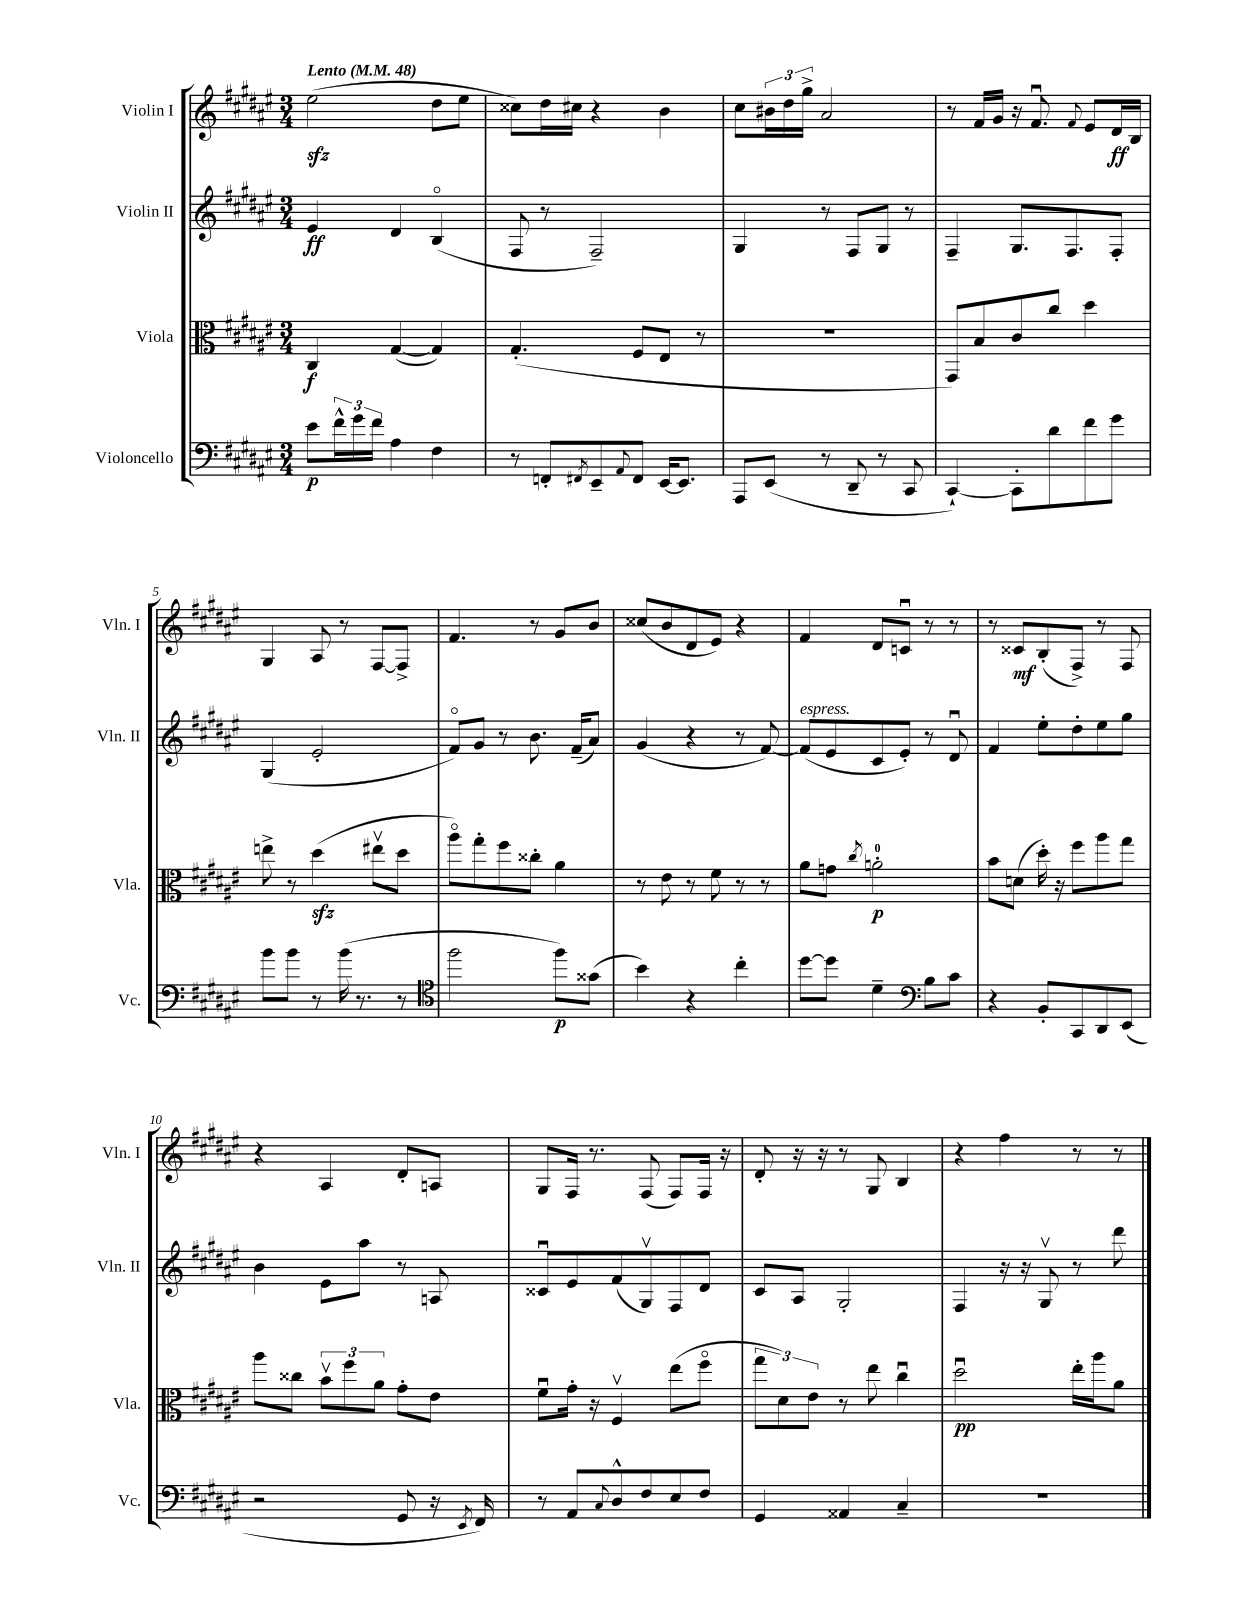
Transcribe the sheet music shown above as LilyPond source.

<<
\new StaffGroup <<
\new Staff = "s0" \with { instrumentName = "Violin I" shortInstrumentName = "Vln. I" } {
    \clef treble \key fis \major \numericTimeSignature \time 3/4 \tempo "Lento" 4 = 48
    eis''2\sfz( dis''8 eis''8 |
    cisis''8) dis''16 cis''16 r4 b'4 |
    cis''8 \tuplet 3/2 { bis'16 dis''16 gis''16-> } ais'2 |
    r8 fis'16 gis'16 r16 fis'8.\downbow \appoggiatura { fis'8 } eis'8 dis'16\ff b16 |
    gis4 ais8 r8 fis8~ fis8-> |
    fis'4. r8 gis'8 b'8 |
    cisis''8( b'8 dis'8 eis'8) r4 |
    fis'4 dis'8 c'8\downbow r8 r8 |
    r8 cisis'8\mf b8-.( fis8->) r8 fis8 |
    r4 ais4 dis'8-. a8 |
    gis8 fis16 r8. fis8( fis8) fis16 r16 |
    dis'8-. r16 r16 r8 gis8 b4 |
    r4 fis''4 r8 r8 \bar "|." |
}
\new Staff = "s1" \with { instrumentName = "Violin II" shortInstrumentName = "Vln. II" } {
    \clef treble \key fis \major \numericTimeSignature \time 3/4
    eis'4\ff dis'4 b4\flageolet( |
    fis8 r8 fis2--) |
    gis4 r8 fis8 gis8 r8 |
    fis4-- gis8. fis8. fis8-. |
    gis4( eis'2-. |
    fis'8\flageolet) gis'8 r8 b'8. fis'16--( ais'8) |
    gis'4( r4 r8 fis'8~) |
    fis'8^\markup { \italic "espress." }( eis'8 cis'8 eis'8-.) r8 dis'8\downbow |
    fis'4 eis''8-. dis''8-. eis''8 gis''8 |
    b'4 eis'8 ais''8 r8 a8 |
    cisis'8\downbow eis'8 fis'8( gis8\upbow) fis8 dis'8 |
    cis'8 ais8 gis2-. |
    fis4 r16 r16 gis8\upbow r8 dis'''8 \bar "|." |
}
\new Staff = "s2" \with { instrumentName = "Viola" shortInstrumentName = "Vla." } {
    \clef alto \key fis \major \numericTimeSignature \time 3/4
    cis4\f gis4~( gis4) |
    gis4.-.( fis8 eis8 r8 |
    R2. |
    gis,8) b8 cis'8 cis''8 dis''4 |
    e''8-> r8 dis''4\sfz( eis''8\upbow dis''8 |
    ais''8\flageolet) gis''8-. fis''8 cisis''8-. ais'4 |
    r8 eis'8 r8 fis'8 r8 r8 |
    ais'8 g'8 \acciaccatura { cis''8 } a'2-0-.\p |
    b'8 d'8( dis''16-.) r16 fis''8 ais''8 gis''8 |
    ais''8 cisis''8 \tuplet 3/2 { b'8\upbow fis''8 ais'8 } gis'8-. eis'8 |
    fis'8\downbow gis'16-. r16 fis4\upbow eis''8( fis''8\flageolet |
    \tuplet 3/2 { gis''8 dis'8) eis'8 } r8 eis''8 cis''4\downbow |
    dis''2\downbow\pp eis''16-. ais''16 ais'8 \bar "|." |
}
\new Staff = "s3" \with { instrumentName = "Violoncello" shortInstrumentName = "Vc." } {
    \clef bass \key fis \major \numericTimeSignature \time 3/4
    eis'8\p \tuplet 3/2 { fis'16-^ gis'16 fis'16 } ais4 fis4 |
    r8 f,8-. \acciaccatura { fis,8 } eis,8-- \appoggiatura { ais,8 } fis,8 eis,16~ eis,8. |
    ais,,8 eis,8( r8 dis,8-- r8 cis,8 |
    cis,4~-!) cis,8-. dis'8 fis'8 gis'8 |
    b'8 b'8 r8 b'16( r8. r8 |
    \clef tenor fis''2 fis''8\p) gisis'8( |
    b'4) r4 cis''4-. |
    dis''8~ dis''8 dis'4-- \clef bass b8 cis'8 |
    r4 b,8-. cis,8 dis,8 eis,8( |
    r2 gis,8 r16 \acciaccatura { eis,8 } fis,16) |
    r8 ais,8 \appoggiatura { cis8 } dis8-^ fis8 eis8 fis8 |
    gis,4 aisis,4 cis4-- |
    R2. \bar "|." |
}
>>
>>
